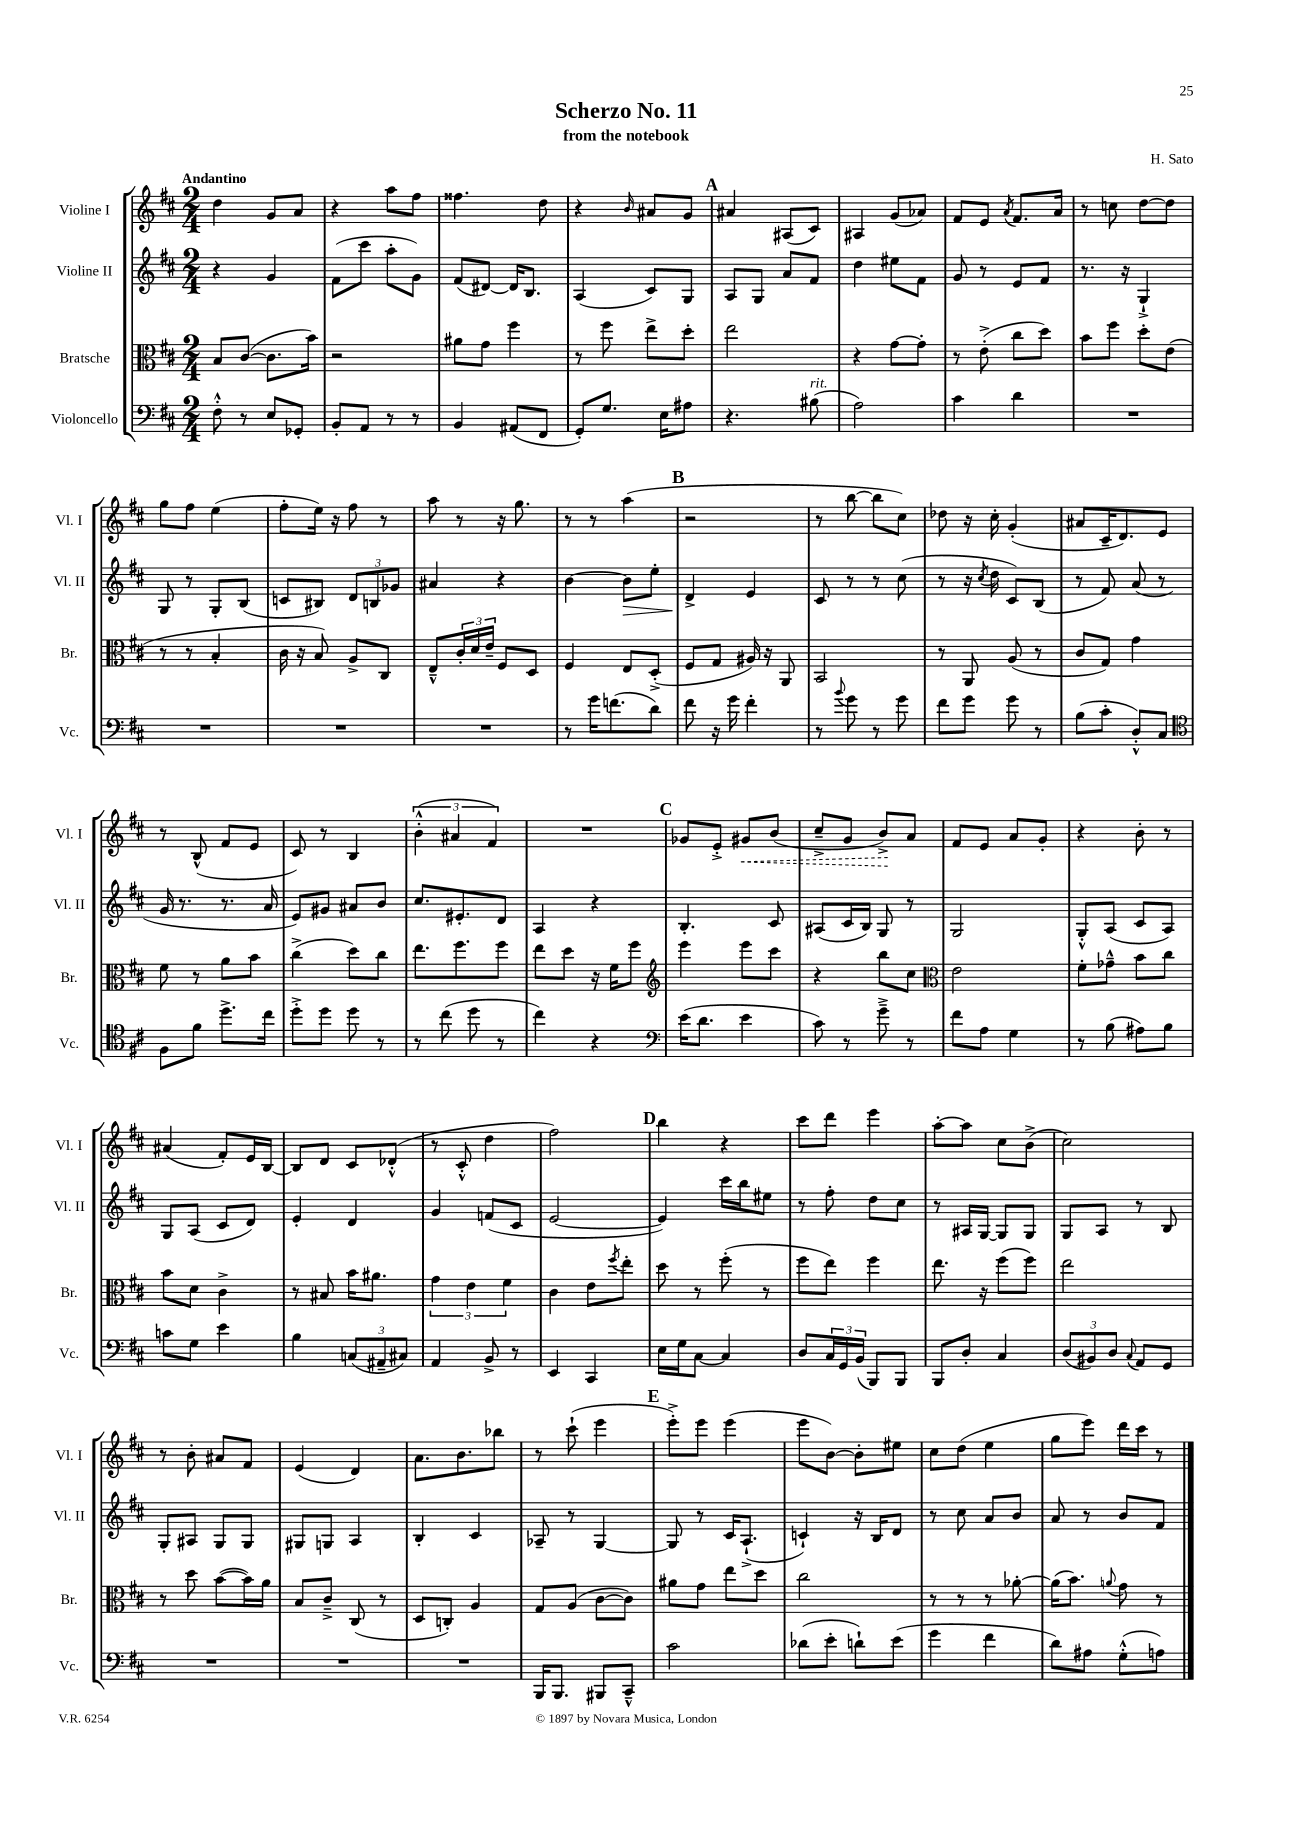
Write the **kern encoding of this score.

**kern	**kern	**kern	**kern
*staff4	*staff3	*staff2	*staff1
*clefF4	*clefC3	*clefG2	*clefG2
*k[f#c#]	*k[f#c#]	*k[f#c#]	*k[f#c#]
*M2/4	*M2/4	*M2/4	*M2/4
8F#'^^	8B	4r	4dd
8r	([8c#	.	.
8E	8.c#]	4g	8g
8GG-'	.	.	8a
.	16b)	.	.
=	=	=	=
8BB'	2r	(8f#	4r
8AA	.	8ccc#	.
8r	.	8aa'	8aa
8r	.	8g)	8ff#
=	=	=	=
4BB	8a#	(8f#	4.ff##
.	8g	[8d#)	.
(8AA#	4ff#	16d#]	.
.	.	8.B	.
8FF#	.	.	8dd
=	=	=	=
8GG')	8r	(4A	4r
8.G	8ff#	.	.
.	.	.	16qqb
.	8ee^	8c#)	8a#
16E	.	.	.
8A#	8dd'	8G	8g
=	=	=	=
4.r	2ee	8A	4a#
.	.	8G	.
.	.	8a	(8A#
(8B#	.	8f#	8c#)
=	=	=	=
2A)	4r	4dd	4A#
.	[8g	8ee#	(8g
.	8g']	8f#	8a-)
=	=	=	=
4c#	8r	8g	8f#
.	(8e'^	8r	8e
.	.	.	8qa
4d	8cc#	8e	8.f#
.	8dd)	8f#	.
.	.	.	16a
=	=	=	=
2r	8b	8.r	8r
.	8ff#	.	8cc
.	.	16r	.
.	8dd'	4G`^	[8dd
.	(8e	.	8dd]
=	=	=	=
2r	8r	8G	8gg
.	8r	8r	8ff#
.	4B'	8G'	(4ee
.	.	(8B	.
=	=	=	=
2r	16c#	8c	8ff#'
.	16r	.	.
.	8B)	8B#)	16ee)
.	.	.	16r
.	8A^	12d	8ff#
.	.	12B	.
.	8C#	.	8r
.	.	12g-	.
=	=	=	=
2r	8E~^^	4a#	8aa
.	24c#'	.	8r
.	24d	.	.
.	24e~	.	.
.	8F#	4r	16r
.	.	.	8.gg
.	8D	.	.
=	=	=	=
8r	4F#	[4b	8r
16g	.	.	8r
(8.f	.	.	.
.	8E	8b]	(4aa
8d)	(8D'^	8ee'	.
=	=	=	=
8f#	8F#	4d^	2r
16r	8G	.	.
16g	.	.	.
4f#'	16A#)	4e	.
.	16r	.	.
.	8AA	.	.
=	=	=	=
8r	2BB	8c#	8r
8qqb	.	.	.
8g	.	8r	[8bb
8r	.	8r	8bb]
8g	.	(8cc#	8cc#)
=	=	=	=
8f#	8r	8r	8dd-
8g	8AA	16r	16r
.	.	8qcc#	.
.	.	16dd	16cc#'
8g	(8A	8c#)	(4g'
8r	8r	(8B	.
=	=	=	=
(8B	8c#	8r	8a#
8c#'	8G)	8f#)	16c#~
.	.	.	8.d)
8D'^^)	4g	(8a	.
8C#	.	8r	8e
=	=	=	=
*clefC4	*	*	*
8F#	8f#	16g	8r
.	.	8.r	.
8f#	8r	.	(8B^^
8.dd^	8a	8.r	8f#
.	8b	.	8e
16cc#	.	16a	.
=	=	=	=
8dd'^	(4cc#^	8e)	8c#)
8dd	.	8g#	8r
8dd	8dd)	8a#	4B
8r	8cc#	8b	.
=	=	=	=
8r	8.ee	8.cc#	(6b'^^
(8cc#	.	.	.
.	.	.	6a#
.	8.ff#	8.e#'	.
8dd	.	.	.
.	.	.	6f#)
8r	8ff#	8d	.
=	=	=	=
4cc#)	8ee	4A	2r
.	8dd	.	.
4r	16r	4r	.
.	16f#	.	.
.	8ff#	.	.
=	=	=	=
*clefF4	*clefG2	*	*
(16e	4eee	4.B'	8g-
8.d	.	.	.
.	.	.	8e'^
4e	8eee	.	8g#
.	8ccc#	8c#	(8b
=	=	=	=
8c#)	4r	(8A#	8cc#~^
8r	.	16c#	8g
.	.	16B)	.
8g~^	8bb	8G	8b^)
8r	8cc#	8r	8a
=	=	=	=
*	*clefC3	*	*
8f#	2e	2G	8f#
8A	.	.	8e
4G	.	.	8a
.	.	.	8g'
=	=	=	=
8r	8f#'	8G'^^	4r
(8B	8g-~^^	(8A	.
8A#)	8b	8c#	8b'
8B	8cc#	8A)	8r
=	=	=	=
8c	8b	8G	(4a#
8G	8d	(8A	.
4e	4c#^	8c#	8f#')
.	.	8d)	16e
.	.	.	[16B
=	=	=	=
4B	8r	4e'	8B]
.	8B#	.	8d
(12C	16b	4d	8c#
.	8.a#	.	.
12AA#~	.	.	.
.	.	.	(8d-'^^
12C#)	.	.	.
=	=	=	=
4AA	6g	4g	8r
.	.	.	8c#'^^
.	6e	.	.
8BB^	.	(8f	4dd
.	6f#	.	.
8r	.	8c#	.
=	=	=	=
4EE	4c#	[2e	2ff#)
4CC#	8e	.	.
.	8qff#	.	.
.	8ee'	.	.
=	=	=	=
16E	8dd	4e])	4bb
16G	.	.	.
[8C#	8r	.	.
4C#]	(8ff#'	16ccc#	4r
.	.	16bb	.
.	8r	8ee#	.
=	=	=	=
8D	8ff#	8r	8ccc#
24C#	8ee)	8ff#'	8ddd
24GG	.	.	.
(24BB	.	.	.
8BBB)	4ff#	8dd	4eee
8BBB	.	8cc#	.
=	=	=	=
8BBB	8.ee	8r	[8aa'
8D'	.	16A#	8aa]
.	16r	[16G	.
4C#	(8ff#	8G]	8cc#
.	8ff#)	8G	(8b^
=	=	=	=
(12D	2ee	8G	2cc#)
12BB#)	.	.	.
.	.	8A	.
12D	.	.	.
8qqC#	.	.	.
8AA	.	8r	.
8GG	.	8B	.
=	=	=	=
2r	8r	8G'	8r
.	8dd	8A#	8b'
.	([8b	8G	8a#
.	16b])	8G	8f#
.	16a	.	.
=	=	=	=
2r	8B	8G#	(4e
.	8c#~^	8G	.
.	(8C#	4A	4d)
.	8r	.	.
=	=	=	=
2r	8D	4B'	8.a
.	8C')	.	.
.	.	.	8.b
.	4A	4c#	.
.	.	.	8bb-
=	=	=	=
16BBB	8G	8A-~	8r
8.BBB	.	.	.
.	(8A	8r	(8ccc#`
8BBB#	[8c#	[4G	4eee
8CC#~^^	8c#])	.	.
=	=	=	=
2c#	8a#	8G]	8eee'^)
.	8g	8r	8eee
.	8ee	16c#	(4eee
.	.	(8.A`^	.
.	8dd	.	.
=	=	=	=
(8d-	2cc#	4c`)	8eee
8e'	.	.	[8b)
8d`)	.	16r	8b']
.	.	16B	.
(8e	.	8d	8ee#
=	=	=	=
4g	8r	8r	8cc#
.	8r	8cc#	(8dd
4f#	8r	8a	4ee
.	[8a-'	8b	.
=	=	=	=
8d)	(16a-]	8a	8gg
.	8.b)	.	.
8A#	.	8r	8eee)
.	8qqa	.	.
(8G'^^	8g	8b	16ddd
.	.	.	16ccc#
8A)	8r	8f#	8r
==	==	==	==
*-	*-	*-	*-
